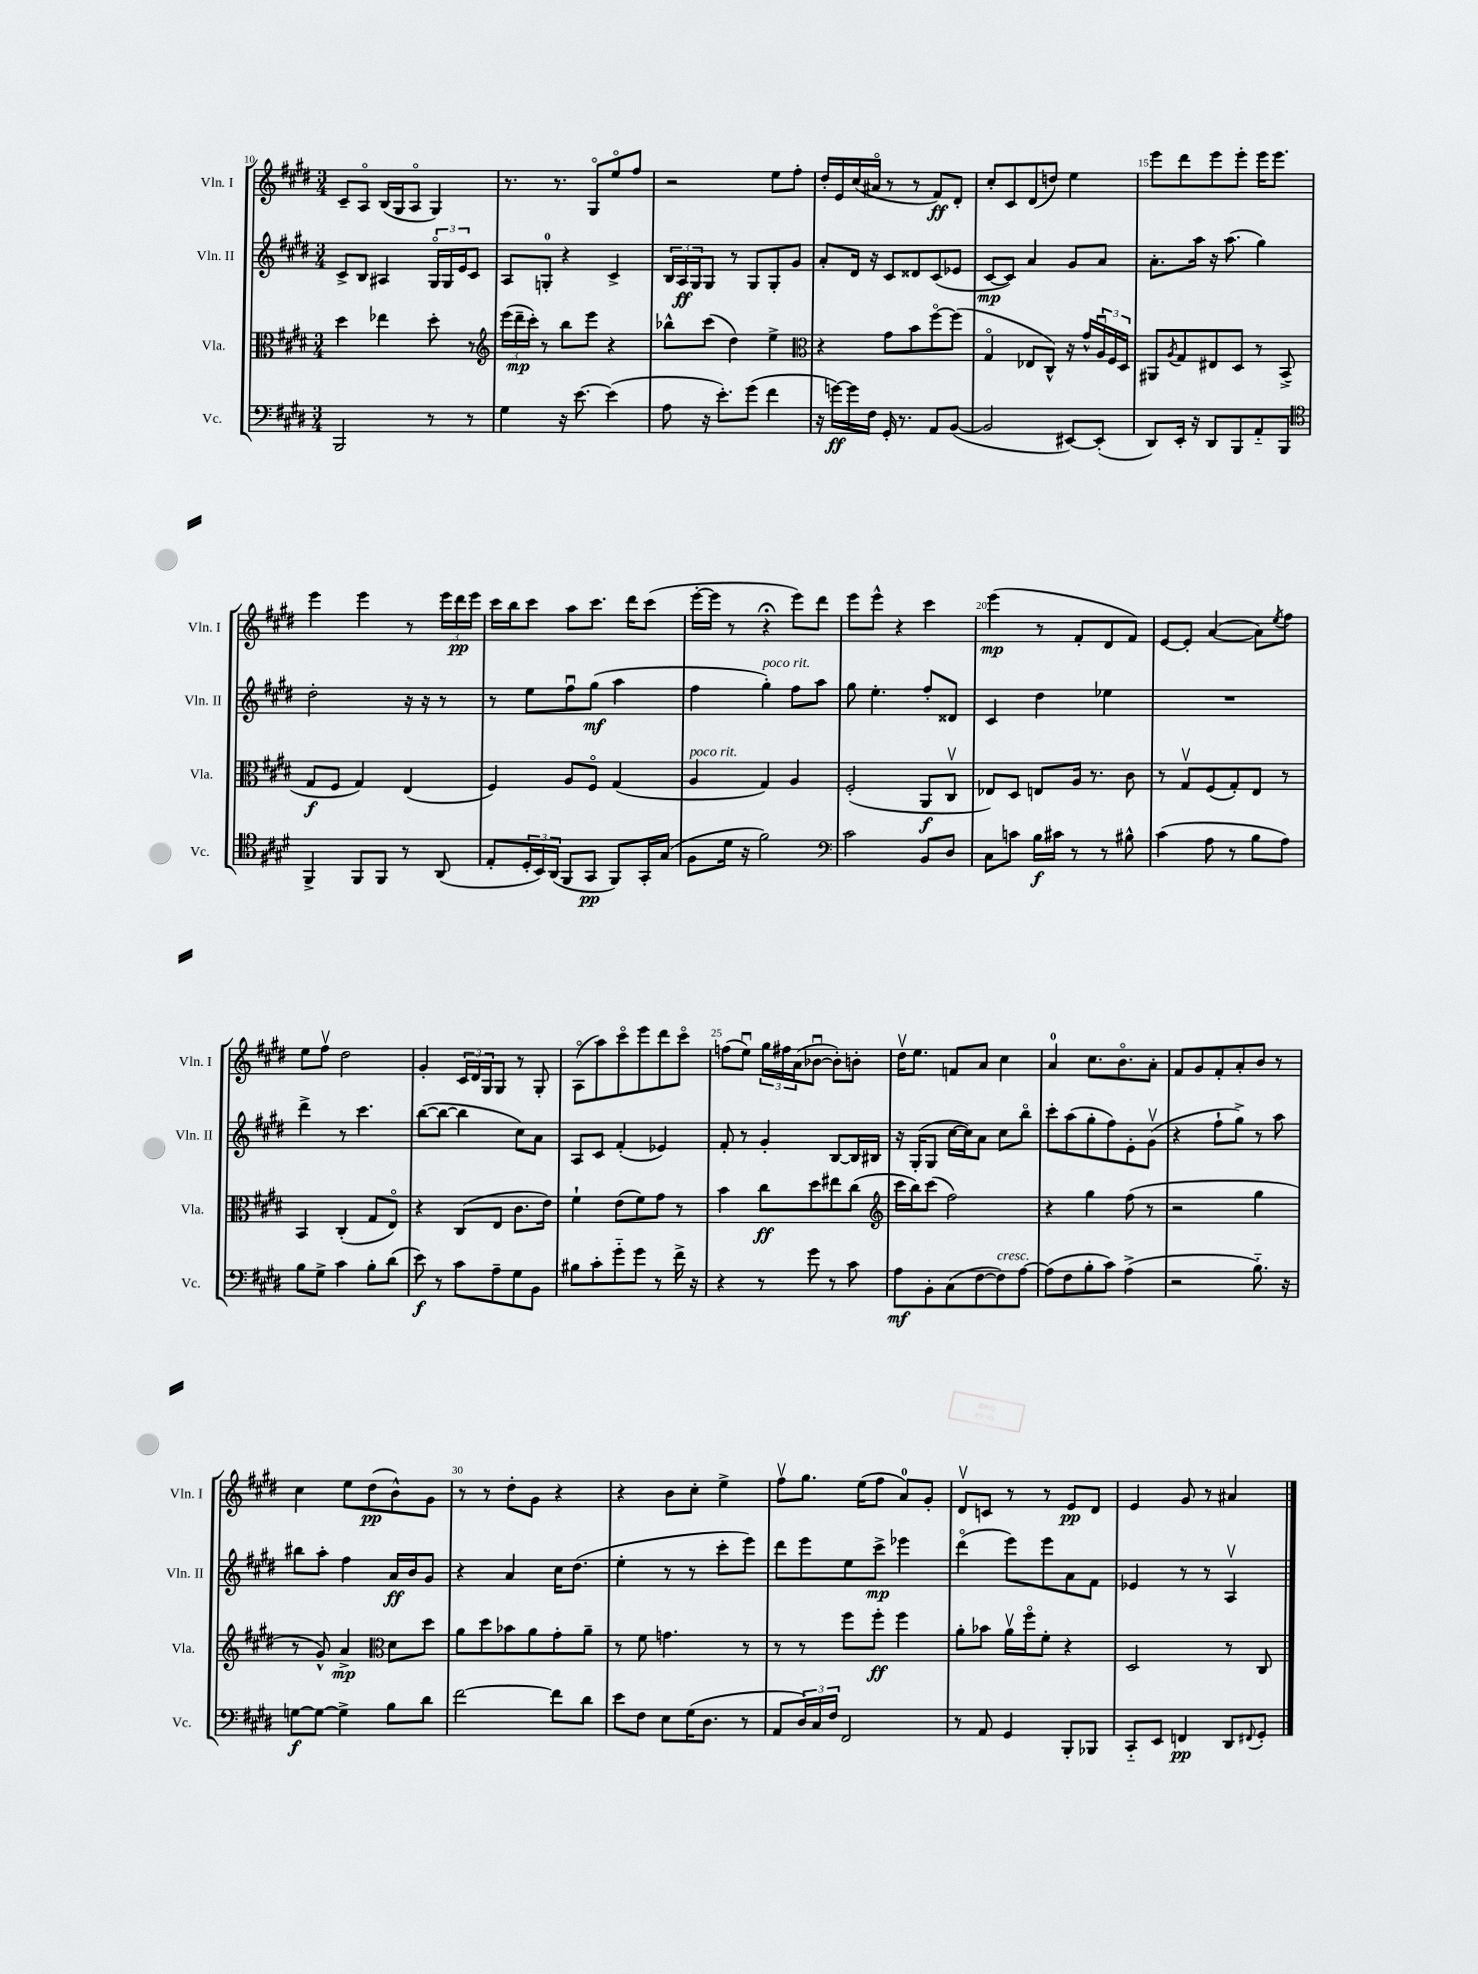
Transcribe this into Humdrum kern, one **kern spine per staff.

**kern	**kern	**kern	**kern
*staff4	*staff3	*staff2	*staff1
*clefF4	*clefC3	*clefG2	*clefG2
*k[f#c#g#d#]	*k[f#c#g#d#]	*k[f#c#g#d#]	*k[f#c#g#d#]
*M3/4	*M3/4	*M3/4	*M3/4
2BBB/	4dd#\	8c#^/L	8c#~/L
.	.	8B/J	8Ao/J
.	4ee-\	4A#/	(16B/LL
.	.	.	16G#/J
.	.	.	8Ao/J
8r	8dd#'\	24G#o/LL	4G#/)
.	.	24G#/	.
.	.	24e/J	.
8r	8r	8c#/J	.
=	=	=	=
*	*clefG2	*	*
4G#\	(24eee\LL	8A/L	8.r
.	24ddd#~\	.	.
.	24ccc#'\JJ)	.	.
.	8r	8G'/J	.
.	.	.	8.r
16r	8bb\L	4r	.
[8.e\	.	.	.
.	8eee\J	.	8G#o/L
(4e\]	4r	4c#^/	8eeo/
.	.	.	8ff#/J
=	=	=	=
8A\	8bb-^^\L	24B/LL	2r
.	.	24A/	.
.	.	24G#/J	.
16r	(8ccc#\J	8G#/J	.
8.e'\L)	.	.	.
.	4dd#\)	8r	.
(8g#\J	.	8G#/L	.
4f#\	4ee^\	8G#'/	8ee\L
.	.	8g#/J	8ff#'\J
=	=	=	=
*	*clefC3	*	*
16r	4r	8a'/L	16dd#'/LL
[16g\LL)	.	.	16e/
16g\]	.	16d#/Jk	(16cc#/
16F#\JJ	.	16r	16a#o/JJ
16GG#'/	8g#\L	8c#/L	8r
8.r	.	.	.
.	8b\	8d##/	8r
8AA/L	[8ff#o\	(8c#/	8f#/L)
([8BB/J	(8ff#\]J	8e-/J	8d#'/J
=	=	=	=
2BB/]	4G#o/	[8c#/L	8cc#'/L
.	.	8c#/]J)	8c#/
.	8E-/L	4a/	(8d#/
.	8C#^^/J)	.	8dd/J)
[8EE#/L)	16r	8g#/L	4ee\
.	16g#^^/LL	.	.
(8EE#'/]J	24Au/	8a/J	.
.	24F#/	.	.
.	24D#/JJ	.	.
=	=	=	=
8DD#/L)	8AA#/L	8.a'\L	8eee\L
.	8qA/	.	.
16EE'/Jk	8G#/	.	8ddd#\
16r	.	16aa\Jk	.
8DD#/L	8E#/	16r	8eee\
.	.	(8.aa\	.
8BBB/	8D#/J	.	8eee'\J
8AA'~/	8r	4gg#\)	16eee\LK
.	.	.	8.eee\J
8BBB/J	(8BB^/	.	.
=	=	=	=
*clefC4	*	*	*
4FF#^/	8G#/L	2dd#'\	4eee\
.	8F#/J	.	.
8FF#/L	4G#/)	.	4eee\
8FF#/J	.	.	.
8r	(4E/	16r	8r
.	.	16r	.
(8AA/	.	8r	24eee\LL
.	.	.	24ddd#\
.	.	.	24eee\JJ
=	=	=	=
8E'/L	4F#/)	8r	16ccc#\LL
.	.	.	16bb\J
24D#'/L	.	8ee\L	8ccc#\J
24BB/)	.	.	.
(24AA/JJ	.	.	.
8FF#/L	8A/L	8ff#u\	8aa\L
8GG#/J	8F#o/J	(8gg#\J	8.ccc#\J
8FF#/L)	(4G#/	4aa\	.
.	.	.	16ddd#\LK
16GG#'/L	.	.	(8ccc#\J
(16G#/JJ	.	.	.
=	=	=	=
8F#\L	4A/	4ff#\	[16eee'\LL
.	.	.	16eee\]JJ
16d#\Jk	.	.	8r
16r	.	.	.
2f#\)	4G#/)	4gg#'\)	4r;
.	4A/	8ff#\L	8eee\L)
.	.	8aa\J	8ddd#\J
=	=	=	=
*clefF4	*	*	*
2c#\	(2F#'/	8gg#\	8eee\L
.	.	4.ee'\	8eee^^\J
.	.	.	4r
8BB/L	8AA/L	8ff#'/L	4ccc#\
8D#/J	8C#v/J	8d##/J	.
=	=	=	=
8C#\L	8E-/L)	4c#/	(4eee\
8c\J	8D#/J	.	.
16B\LL	8E/L	4dd#\	8r
16c#\JJ	.	.	.
8r	16A/Jk	.	8f#'/L
.	8.r	.	.
8r	.	4ee-\	8d#/
8B#^^\	8c#\	.	8f#/J)
=	=	=	=
(4c#\	8r	2.r	[8e/L
.	8G#v/L	.	8e'/]J
8A\	(8F#/	.	([4a/
8r	8G#'/)	.	.
8B\L	8E/J	.	8a\]L)
.	.	.	8qee/
8A\J)	8r	.	8ff#\J
=	=	=	=
8B\L	4BB/	4ddd#^\	8ee\L
8G#^\J	.	.	8ff#v\J
4c#\	(4C#'/	8r	2dd#\
.	.	4.ccc#\	.
8B'\L	8G#/L	.	.
(8d#\J	8Eo/J)	.	.
=	=	=	=
8e\)	4r	([8bb\L	4g#'/
8r	.	8bb\_J	.
8c#\L	(8C#/L	4bb\]	24c#/LL
.	.	.	24d#/
.	.	.	24G#/J
8A~\	8E/J	.	8G#/J
8G#\	8.c#\L	8cc#\L)	8r
8BB\J	.	8a\J	8G#'/
.	16e\Jk)	.	.
=	=	=	=
8B#\L	4f#`\	8A/L	(8Ao\L
8c#'\	.	8c#/J	8aa\)
8g#'~\	(8e\L	(4f#'/	8ccc#o\
8g#\J	8f#\)	.	8eee\
8r	8g#\J	4e-/)	8ddd#\
16f#^\	8r	.	8ccc#o\J
16r	.	.	.
=	=	=	=
4r	4b\	8f#'/	(8ff\L
.	.	8r	8eeu\J)
8r	8cc#\L	4g#'/	24gg#\LL
.	.	.	24ff#\
.	.	.	(24a\J
8g#\	8dd#\	.	[8b-u\J
8r	8ee#\	[8B/L	8b-'\]L)
8c#\	(8cc#\J	16B/]L	8b'\J
.	.	16B#/JJ	.
=	=	=	=
*	*clefG2	*	*
8A\L	16ccc#\LL	16r	16dd#v\LK
.	16bb\J)	(16G#'/LK	8.ee\J
8BB'\	(8ccc#\J	8G#/J	.
(8C#\	2ff#\)	[16cc#\LL	8f/L
.	.	16cc#\]J)	.
[8F#\	.	8a\J	8a/J
8F#\])	.	8cc#\L	4cc#\
[8A\J	.	8bbo\J	.
=	=	=	=
(8A\]L	4r	8ccc#'\L	4a/
8F#\	.	(8aa\	.
8B'\	4gg#\	8gg#'\	8.cc#\L
8c#\J)	.	8ff#\)	.
.	.	.	8.bo\
(4A^\	(8ff#\	8e'\	.
.	8r	(8g#v\J	8a'\J
=	=	=	=
2r	2r	4r	8f#/L
.	.	.	8g#/
.	.	8ff#`\L	8f#'/
.	.	8gg#^\J)	8a'/
8.B'~\)	4gg#\	8r	8b/J
.	.	8aa\	8r
16r	.	.	.
=	=	=	=
[8G\L	8r	8bb#\L	4cc#\
8G\_J	8g#^^/)	8aa'\J	.
4G^\]	4a^/	4ff#\	8ee\L
.	.	.	(8dd#\
*	*clefC3	*	*
8B\L	8d#\L	16a/LL	8b^^\)
.	.	16b/J	.
8d#\J	8dd#\J	8g#/J	8g#\J
=	=	=	=
[2f#\	8a\L	4r	8r
.	8dd#\	.	8r
.	8b-\	4a/	8dd#'\L
.	8a\	.	8g#\J
8f#\]L	8g#'\	16cc#\LK	4r
.	.	(8.dd#\J	.
8d#\J	8a~\J	.	.
=	=	=	=
8e\L	8r	4ee'\	4r
8F#\J	8f#\	.	.
8E\L	4.g\	8r	8b\L
(16G#\K	.	8r	8cc#'\J
8.D#\J	.	.	.
.	.	8ccc#'\L	4ee^\
8r	8r	8eee\J)	.
=	=	=	=
8AA/L	8r	8ddd#\L	8ff#v\L
24D#/L)	8r	8eee\	8.gg#\J
24C#/	.	.	.
24F#/JJ	.	.	.
2FF#/	8ff#\L	8ee\	.
.	.	.	(16ee\LK
.	8ff#'\J	8ccc#^\J	8ff#\J
.	4ff#\	4eee-\	8a/L)
.	.	.	8g#'/J
=	=	=	=
8r	8a'\L	(4ddd#o\	8d#v/L
8AA/	8b-\J	.	8c/J
4GG#/	16av\LL	8eee\L)	8r
.	16ff#o\J	.	.
.	8f#'\J	8eee\	8r
8BBB'/L	4r	8a\	8e/L
8BBB-/J	.	8f#\J	8d#/J
=	=	=	=
8CC#'~/L	2D#/	4e-/	4e/
8EE/J	.	.	.
4FF/	.	8r	8g#/
.	.	8r	8r
8DD#/L	8r	4Av/	4a#/
8qqFF#/	.	.	.
8GG#'/J	8C#/	.	.
==	==	==	==
*-	*-	*-	*-
